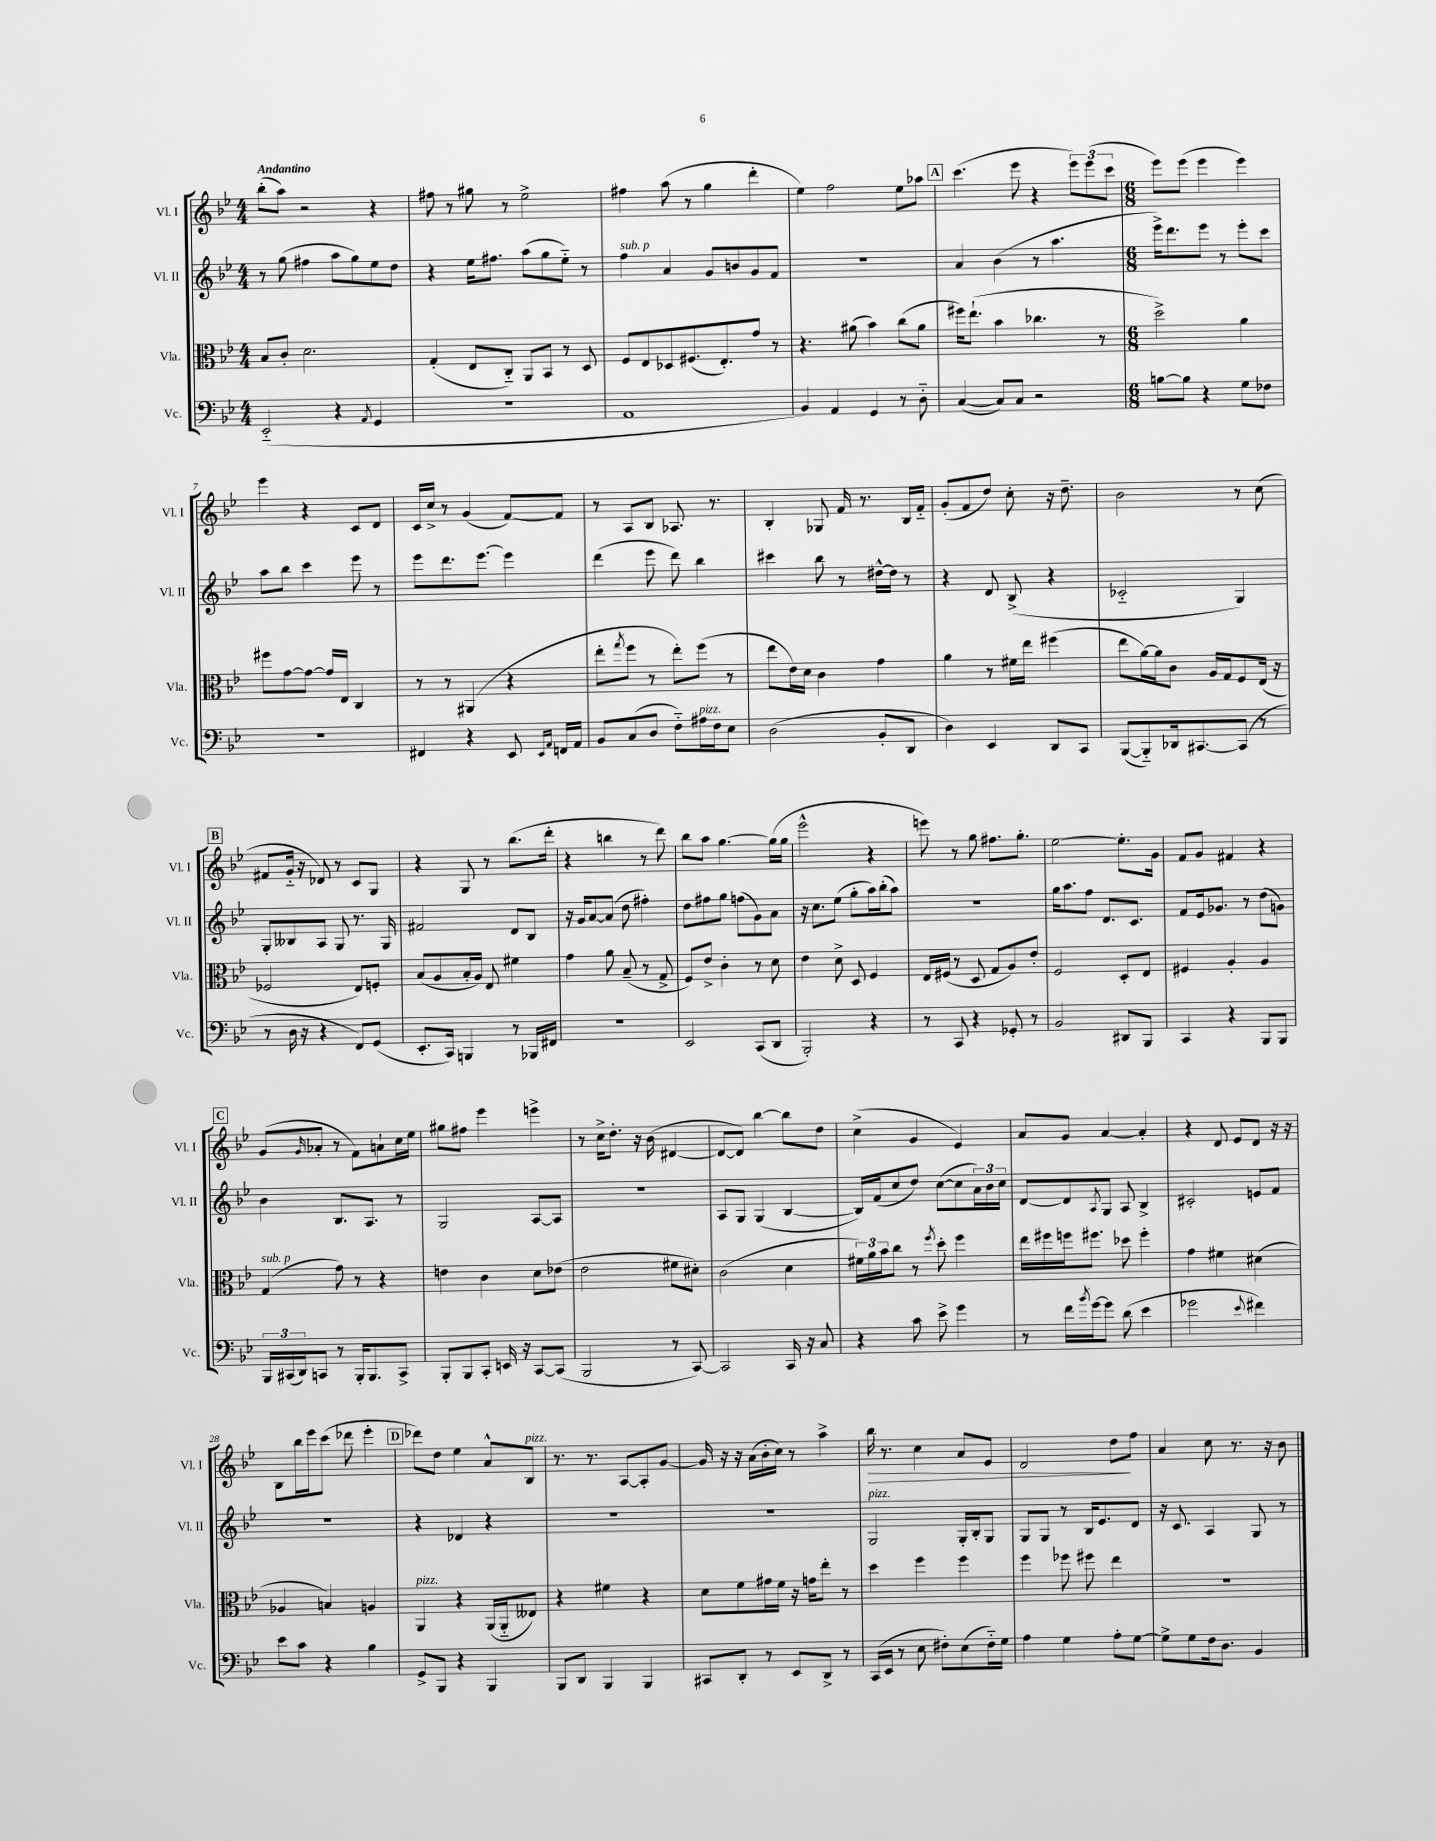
<<
\new StaffGroup <<
\new Staff = "s0" \with { instrumentName = "Vl. I" shortInstrumentName = "Vl. I" } {
    \clef treble \key bes \major \numericTimeSignature \time 4/4 \tempo "Andantino"
    bes''8-.( a''8) r2 r4 |
    fis''8 r8 gis''8 r8 ees''2-> |
    fis''4 a''8( r8 g''4 d'''4-. |
    ees''4) f''2 ees''8 aes''8 |
    \mark \markup { \box "A" } c'''4.( ees'''8 r4 \tuplet 3/2 { ees'''8) ees'''8( c'''8 } |
    \numericTimeSignature \time 6/8 ees'''8) ees'''8( ees'''4 ees'''4) |
    ees'''4 r4 c'8 d'8 |
    c'16 c''16-> r8 g'4( f'8~) f'8 |
    r8 a8 bes8 aes8. r8. |
    bes4-. ges8 f'16 r8. bes16 f'16-_ |
    g'8-.( f'8 d''8) c''8-. r16 d''8.-- |
    bes'2 r8 c''8( |
    \mark \markup { \box "B" } fis'8 g'16-_ r16 des'8) r8 c'8 g8 |
    r4 g8 r8 bes''8.( d'''16-. |
    r4 b''4 r8 d'''8) |
    bes''8 a''8 g''4.~ g''16( g''16 |
    ees'''2-^ r4 |
    e'''8) r8 g''8 fis''8. g''8.-. |
    ees''2~ ees''8.-. g'16 |
    f'8 g'8 fis'4 r4 |
    \mark \markup { \box "C" } g'8( \grace { g'16 } aes'8-. r8 f'8) a'8-! c''16 ees''16 |
    gis''8 fis''8 ees'''4 e'''4-> |
    r8 c''16-> d''8.-. r16 bes'16( dis'4~ |
    dis'8~ dis'8) bes''4~ bes''8 d''8 |
    c''4->( g'4 ees'4) |
    a'8 g'8 a'4~ a'4-. |
    r4 d'8 ees'8 d'8 r16 r16 |
    bes8 bes''16 ees'''16 c'''8( des'''8 ees'''4-. |
    \mark \markup { \box "D" } des'''8) d''8 ees''4 a'8-^ bes8^\markup { \italic "pizz." } |
    r8. r8. a8~ a8-. g'8~ |
    g'16 r16 r16 a'16( bes'16-. c''16) r8 a''4-> |
    bes''16\> r8. c''4 a'8 ees'8 |
    d'2 d''8\! f''8 |
    a'4 c''8 r8. r16 bes'8 \bar "|." |
}
\new Staff = "s1" \with { instrumentName = "Vl. II" shortInstrumentName = "Vl. II" } {
    \clef treble \key bes \major \numericTimeSignature \time 4/4
    r8 g''8( fis''4 a''8 g''8) ees''8 d''8 |
    r4 ees''16 fis''8. a''8( g''8 ees''8-_) r8 |
    f''4^\markup { \italic "sub. p" } a'4 g'8 b'8 g'8 f'8 |
    R1 |
    \mark \markup { \box "A" } a'4 bes'4( r8 a''4. |
    \numericTimeSignature \time 6/8 ees'''16->) d'''8. ees'''8 r8 ees'''8-. c'''8 |
    a''8 bes''8 c'''4 ees'''8 r8 |
    ees'''8 d'''8. ees'''8.~ ees'''4 |
    d'''4( ees'''8 d'''8) bes''4 |
    cis'''4 bes''8 r8 dis''16~-^ dis''16 r8 |
    r4 d'8 bes8->( r4 |
    ces'2-_ g4) |
    \mark \markup { \box "B" } g8-. beses8 a8 g8 r8. g16 |
    fis'2 d'8 bes8 |
    r16 g'16 a'8~ a'8( d''8 fis''4-.) |
    d''8 fis''8 g''8 f''8( g'8) a'8 |
    r16 c''8. ees''8( g''8-. a''16) bes''16-.( a''8) |
    R2. |
    g''16 a''8. f''8 d'8. c'8. |
    f'8 ees'16 ges'8. r8 d''8( g'8) |
    \mark \markup { \box "C" } bes'4 bes8. a8. r8 |
    g2 a8~ a8 |
    R2. |
    a8 g8 g4( bes4~ |
    bes16) f'16( c''8 d''8) c''8~( c''8 \tuplet 3/2 { a'16) bes'16 c''16 } |
    d'8~ d'8 \acciaccatura { a8 } g8 a8 bes4-> |
    cis'2-. e'8 f'8 |
    R2. |
    \mark \markup { \box "D" } r4 des'4 r4 |
    R2. |
    R2. |
    g2^\markup { \italic "pizz." } g16-. bes16-. g8 |
    g8 g8 r8 bes16 ees'8. d'8 |
    r16 c'8. a4 g8 r8 \bar "|." |
}
\new Staff = "s2" \with { instrumentName = "Vla." shortInstrumentName = "Vla." } {
    \clef alto \key bes \major \numericTimeSignature \time 4/4
    bes8 c'8-. d'2. |
    g4-.( ees8 c8-_) a,8 bes,8 r8 d8 |
    f8 ees8 des8 fis8.( ees8.-.) g'8 r8 |
    r4. ais'8( bes'4) c''8( ais'8 |
    \mark \markup { \box "A" } fis''16) ees''8.-!( bes'4 ces''4. r8 |
    \numericTimeSignature \time 6/8 d''2->) a'4 |
    fis''8 g'8~ g'8~ g'16 ees16 c4 |
    r8 r8 ais,4( r4 |
    ees''8-. \acciaccatura { g''8 } f''8 r8 ees''8-.) f''8( r8 |
    ees''8 ees'16) d'16 c'4 g'4 |
    a'4 r8 fis'16 ees''16 fis''4( |
    ees''8 a'16~) a'16 c'8 a16 g16 f8 ees16( r16 |
    \mark \markup { \box "B" } fes2 ees8) f8-. |
    bes8( a8 bes16-. a16) ees8 fis'4 |
    g'4 a'8 bes8--( r8 g8-> |
    f8) ees'8-> c'4-. r8 d'8 |
    ees'4 d'8-> d8 f4 |
    ees16 fis16( r8 d8 g8 a8) ees'8-. |
    f2 d8-. ees8 |
    fis4 a4-. a4 |
    \mark \markup { \box "C" } g4^\markup { \italic "sub. p" }( g'8) r8 r4 |
    e'4 c'4 d'8 ees'8( |
    ees'2 fis'8 dis'8-.) |
    c'2( d'4 |
    \tuplet 3/2 { fis'16) a'16 bes'16 } c''8 r8 \acciaccatura { f''8 } d''8-. f''4 |
    ees''16 fis''16 f''16 fis''8. des''8 fis''4-. |
    g'4 fis'4 dis'4( |
    aes4 b4) a4 |
    \mark \markup { \box "D" } a,4^\markup { \italic "pizz." } r4 a,16( a,16-_ eeses8) |
    r4 fis'4 r4 |
    d'8 f'8 gis'16 f'16 r16 g'16 ees''8-. r8 |
    d''4 f''4 f''4 |
    f''4 fes''8 fis''8 ees''4 |
    R2. \bar "|." |
}
\new Staff = "s3" \with { instrumentName = "Vc." shortInstrumentName = "Vc." } {
    \clef bass \key bes \major \numericTimeSignature \time 4/4
    ees,2-_( r4 \acciaccatura { a,8 } g,4 |
    R1 |
    a,1 |
    bes,4) a,4 g,4 r8 d8-_ |
    \mark \markup { \box "A" } c4~( c8) c8 r2 |
    \numericTimeSignature \time 6/8 b8~ b8 r4 g8 fes8 |
    R2. |
    fis,4 r4 ees,8 \grace { ees,16 a,16 } f,16 a,16 |
    bes,8 c8( d8 f8-_) ais16^\markup { \italic "pizz." } f16 ees8 |
    d2( bes,8-. d,8 |
    d4) ees,4 d,8 c,8 |
    bes,,8~( bes,,8-_) des,16 cis,8.~ cis,8( r8 |
    \mark \markup { \box "B" } r8 d16 r16 r4 f,8) g,8( |
    ees,8.-. c,16) b,,4 r8 bes,,16 fis,16 |
    R2. |
    ees,2 c,8( d,8 |
    bes,,2-.) r4 |
    r8 c,8 r4 ges,8-. r8 |
    bes,2 dis,8 bes,,8 |
    c,4 r4 bes,,8 bes,,8 |
    \mark \markup { \box "C" } \tuplet 3/2 { bes,,16 cis,16( d,16) } c,8 r8 bes,,16-. bes,,8. c,8-> |
    bes,,8-. bes,,8 c,8-. e,16 r16 c,8~ c,8( |
    bes,,2 r8 c,8~) |
    c,2 c,16 r16 c8 |
    r4 c'8 ees'8-> g'4 |
    r8 f'16 \acciaccatura { bes'8 } g'16~ g'8 d'8( ees'4 |
    ges'2 \appoggiatura { ees'8 } fis'4) |
    ees'8 c'8 r4 bes4 |
    \mark \markup { \box "D" } g,8-> bes,,8 r4 bes,,4 |
    bes,,8 d,8 bes,,4 bes,,4 |
    cis,8 d,8-. r8 ees,8 d,8-> r8 |
    c,16( ees,16 r8 ees8 fis8-.) ees8( fis16-_) g16 |
    a4 g4 a8-. g8~ |
    g8-> g8 f16 d8. bes,4 \bar "|." |
}
>>
>>
